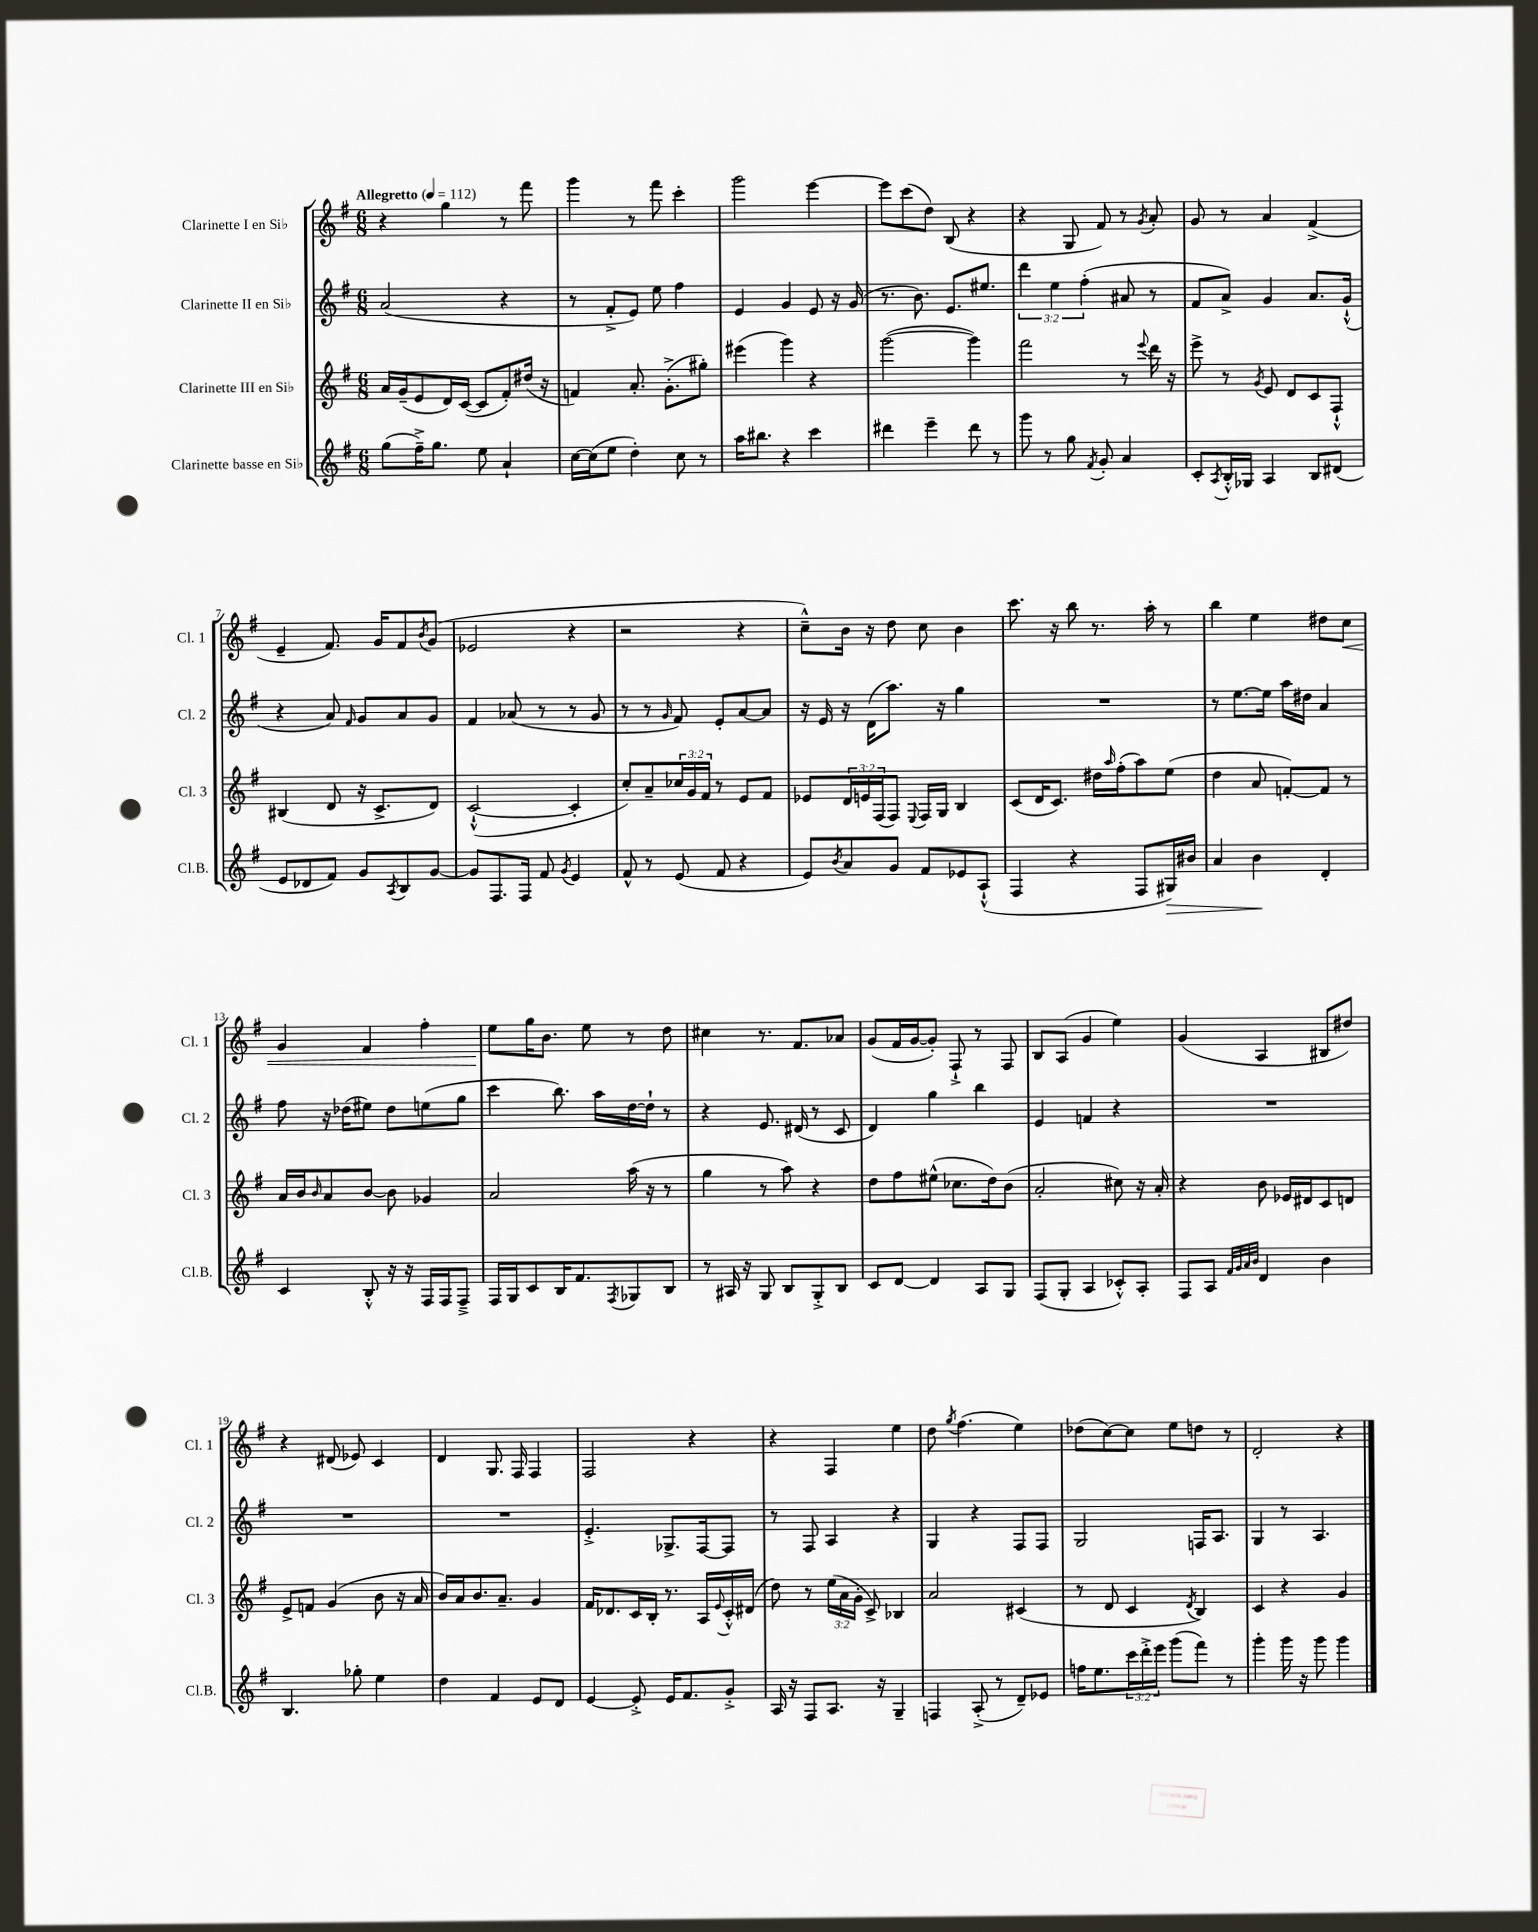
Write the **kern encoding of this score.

**kern	**dynam	**kern	**kern	**kern	**dynam
*part4	*part4	*part3	*part2	*part1	*part1
*staff4	*staff4	*staff3	*staff2	*staff1	*staff1
*I"Clarinette basse en Si♭	*	*I"Clarinette III en Si♭	*I"Clarinette II en Si♭	*I"Clarinette I en Si♭	*
*I'Cl.B.	*	*I'Cl. 3	*I'Cl. 2	*I'Cl. 1	*
*clefG2	*	*clefG2	*clefG2	*clefG2	*
*k[f#]	*	*k[f#]	*k[f#]	*k[f#]	*
*M6/8	*	*M6/8	*M6/8	*M6/8	*
*MM112	*	*MM112	*MM112	*MM112	*
=1	=1	=1	=1	=1	=1
!	!	!	!	!LO:TX:a:B:t=Allegretto	!
(8gg\L	.	16a/LL	(2a/	4r	.
.	.	(16g~/J	.	.	.
16ff#~^\K)	.	8e/	.	.	.
8.gg\J	.	.	.	.	.
.	.	16d/L)	.	4gg\	.
.	.	([16c/JJ	.	.	.
8ee\	.	8c/L]	.	.	.
4a`/	.	8f#'/)	4r	8r	.
.	.	(16dd#X/Jk	.	8fff#\	.
.	.	16r	.	.	.
=2	=2	=2	=2	=2	=2
[16cc\LL	.	4fn/)	8r	4ggg\	.
(16cc\J]	.	.	.	.	.
8ee\J	.	.	8f#'^/L	.	.
4dd'\)	.	8.a'/	8e/J)	8r	.
.	.	.	8ee\	8fff#\	.
.	.	(8.g'^\L	.	.	.
8cc\	.	.	4ff#\	4ccc'\	.
8r	.	8gg#X'\J)	.	.	.
=3	=3	=3	=3	=3	=3
16aa\KL	.	(4eee#X\	4e/	2ggg\	.
8.bb#X\J	.	.	.	.	.
4r	.	4ggg\)	4g/	.	.
4ccc\	.	4r	8e/	[4eee\	.
.	.	.	16r	.	.
.	.	.	(16g/	.	.
=4	=4	=4	=4	=4	=4
4ddd#X\	.	([2ggg\	8.r	8eee\L]	.
.	.	.	.	(8ccc\	.
.	.	.	8.b\)	.	.
4eee~\	.	.	.	8dd\J)	.
.	.	.	8.e/L	(8B/	.
8ddd#\	.	4ggg\])	.	4r	.
.	.	.	8.ee#X/J	.	.
8r	.	.	.	.	.
=5	=5	=5	=5	=5	=5
8ggg\	.	2fff#\	6ddd\	4r	.
8r	.	.	.	.	.
.	.	.	6ee\	.	.
8gg\	.	.	.	8G/	.
.	.	.	(6ff#'\	.	.
8qf#/	.	.	.	.	.
8g'/	.	.	.	8f#/)	.
4a/	.	8r	8a#X/	8r	.
.	.	8qqeee/	.	8qg/	.
.	.	16ddd\	8r	8a'/	.
.	.	16r	.	.	.
=6	=6	=6	=6	=6	=6
8c'/L	.	8eee^\	8f#/L	8g/	.
8qA/	.	.	.	.	.
16B'^^/L	.	8r	8a^/J)	8r	.
16G-X/JJ	.	.	.	.	.
.	.	8qg/	.	.	.
4A/	.	8e/	4g/	4a/	.
.	.	8d/L	.	.	.
8B/L	.	8c/	8.a/L	(4f#^/	.
(8d#X/J	.	8F#`^^/J	.	.	.
.	.	.	(16g`^^/Jk	.	.
!!LO:LB:g=z
=7	=7	=7	=7	=7	=7
8e/L	.	(4B#X/	4r	4e~/	.
8d-X/	.	.	.	.	.
8f#/J)	.	8d/	8a/)	8.f#/)	.
.	.	.	16qqf#/	.	.
8g/L	.	16r	8g/L	.	.
.	.	8.c^/L	.	16g/KL	.
8qA/	.	.	.	.	.
8B/	.	.	8a/	8f#/	.
.	.	.	.	8qb/	.
[8g/J	.	8d/J)	8g/J	(8g/J	.
=8	=8	=8	=8	=8	=8
8g/L]	.	([2c`^^/	4f#/	2e-X/	.
8.F#/	.	.	.	.	.
.	.	.	(8a-X/	.	.
16F#/Jk	.	.	.	.	.
8f#/	.	.	8r	.	.
8qg/	.	.	.	.	.
4e/	.	4c'/]	8r	4r	.
.	.	.	8g/	.	.
=9	=9	=9	=9	=9	=9
8f#^^/	.	8cc'/L)	8r	2r	.
8r	.	8a~/	8r	.	.
.	.	.	16qqg/	.	.
(8e/	.	24cc-X/L	8f#/)	.	.
.	.	24g/	.	.	.
.	.	24f#/JJ	.	.	.
8f#/	.	8r	8e'/L	.	.
4r	.	8e/L	[8a/	4r	.
.	.	8f#/J	8a/J]	.	.
=10	=10	=10	=10	=10	=10
8e/L)	.	8e-X/L	16r	8cc~^^\L)	.
.	.	.	16e/	.	.
8qb/	.	.	.	.	.
8a/	.	24d/L	16r	16b\Jk	.
.	.	24en/	.	.	.
.	.	.	(16d\KL	16r	.
.	.	(24F#/J	.	.	.
8g/J	.	8F#/J)	8.aa\J)	8dd\	.
.	.	8qqE/	.	.	.
8f#/L	.	16F#/LL	.	8cc\	.
.	.	16G/JJ	16r	.	.
8e-X/	.	4B/	4gg\	4b\	.
(8A`^^/J	.	.	.	.	.
=11	=11	=11	=11	=11	=11
4F#/	.	(8c/L	2.r	8.ccc\	.
.	.	16d/K	.	.	.
.	.	8.c/J)	.	16r	.
4r	.	.	.	8bb\	.
.	.	16dd#X\LL	.	8.r	.
.	.	16qqaa/	.	.	.
.	.	(16ff#'\J	.	.	.
8F#/L	.	8aa\)	.	.	.
.	.	.	.	16aa'\	.
!	!LO:HP:b	!	!	!	!
16G#X/L)	>	(8ee\J	.	8r	.
16b#X/JJ	.	.	.	.	.
=12	=12	=12	=12	=12	=12
4a/	.	4dd\	8r	4bb\	.
.	.	.	[8.ee\L	.	.
4b\	.	8a/	.	4ee\	.
.	.	.	16ee\Jk]	.	.
.	.	[8fn'/L)	16aa\LL	.	.
.	.	.	16dd#X\JJ	.	.
4d'/	]	8f/J]	4a/	8dd#X\L	.
!	!	!	!	!	!LO:HP:b
.	.	8r	.	8cc\J	<
!!LO:LB:g=z
=13	=13	=13	=13	=13	=13
4c/	.	16a/LL	8ff#\	4g/	.
.	.	16b/J	.	.	.
.	.	16qqb/	.	.	.
.	.	8a/	16r	.	.
.	.	.	(16dd-X\KL	.	.
8B'^^/	.	[8b/J	8ee#X\J)	4f#/	.
16r	.	8b\]	8dd-\L	.	.
16r	.	.	.	.	.
16F#/LL	.	4g-X/	(8een\	4ff#'\	.
16F#/J	.	.	.	.	.
8F#~^/J	.	.	8gg\J	.	.
=14	=14	=14	=14	=14	=14
16F#/LL	.	2a/	4ccc\	8ee\L	.
16G/J	.	.	.	.	.
8c/	.	.	.	16gg\K	[
.	.	.	.	8.b\J	.
16B/K	.	.	8.bb\)	.	.
8.f#/	.	.	.	.	.
.	.	.	.	8ee\	.
.	.	.	16aa\LL	.	.
8qF#/	.	.	.	.	.
8G-X/	.	(16aa\	[16dd\	8r	.
.	.	16r	16dd`\JJ]	.	.
8B/J	.	8r	8r	8dd\	.
=15	=15	=15	=15	=15	=15
8r	.	4gg\	4r	4cc#X\	.
16A#X/	.	.	.	.	.
16r	.	.	.	.	.
8G/	.	8r	8.e/	8.r	.
8B/L	.	8aa\)	.	.	.
.	.	.	(16d#X/	8.f#/L	.
8G'^/	.	4r	8r	.	.
8B/J	.	.	8c/	8a-X/J	.
=16	=16	=16	=16	=16	=16
8c/L	.	8dd\L	4d/)	(8g/L	.
[8d/J	.	8ff#\	.	16f#/L	.
.	.	.	.	[16g/J	.
4d/]	.	(8ee#X^^\J	4gg\	8g'/J])	.
.	.	8.cc-X\L	.	8F#`^/	.
8A/L	.	.	4bb\	8r	.
.	.	16dd\k)	.	.	.
8G/J	.	(8b\J	.	8F#/	.
=17	=17	=17	=17	=17	=17
(8F#/L	.	2a'/	4e/	8B/L	.
8G'/J	.	.	.	(8A/J	.
4A/	.	.	4fn/	4g/	.
8c-X'^^/L)	.	8cc#X\)	4r	4ee\)	.
8A'/J	.	16r	.	.	.
.	.	16a'/	.	.	.
=18	=18	=18	=18	=18	=18
8F#/L	.	4r	2.r	(4g/	.
8A/J	.	.	.	.	.
32qqf#/LLL	.	.	.	.	.
32qqg/	.	.	.	.	.
32qqa/	.	.	.	.	.
32qqb/JJJ	.	.	.	.	.
4d/	.	8b\	.	4A/	.
.	.	16e-X/LL	.	.	.
.	.	16d#X/J	.	.	.
4b\	.	8c/	.	8B#X/L	.
.	.	8dn/J	.	8dd#X/J)	.
!!LO:LB:g=z
=19	=19	=19	=19	=19	=19
4.B/	.	8e^/L	2.r	4r	.
.	.	8fn/J	.	.	.
.	.	(4g/	.	(8d#X/	.
8gg-X'\	.	.	.	8e-X/)	.
4ee\	.	8b\	.	4c/	.
.	.	16r	.	.	.
.	.	16a/	.	.	.
=20	=20	=20	=20	=20	=20
4dd\	.	16b/LL)	2.r	4d/	.
.	.	16a/J	.	.	.
.	.	8.b/	.	.	.
4f#/	.	.	.	8.G/	.
.	.	8.a~/J	.	.	.
.	.	.	.	16F#/	.
8e/L	.	4g/	.	4F#/	.
8d/J	.	.	.	.	.
=21	=21	=21	=21	=21	=21
[4e/	.	16f#/KL	4.e'^/	2F#/	.
.	.	8.d-X/	.	.	.
8e'^/]	.	16c/L	.	.	.
.	.	16B'/JJ	.	.	.
16e/KL	.	8.r	8.G-X^/L	.	.
8.f#/	.	.	.	.	.
.	.	.	.	4r	.
.	.	16A/LL	[16F#/k	.	.
.	.	8qqe/	.	.	.
8g'^/J	.	16c'^^/	8F#/J]	.	.
.	.	(16d#X/JJ	.	.	.
=22	=22	=22	=22	=22	=22
16A/	.	8dd\)	8r	4r	.
16r	.	.	.	.	.
8F#/L	.	8r	8F#/	.	.
8.A/J	.	(24ee\LL	4A/	4F#/	.
.	.	24a\	.	.	.
.	.	24g'\JJ	.	.	.
.	.	8c^/)	.	.	.
16r	.	.	.	.	.
4G~/	.	4B-X/	4r	4ee\	.
=23	=23	=23	=23	=23	=23
4Fn/	.	2a/	4G/	8dd\	.
.	.	.	.	8qgg/	.
.	.	.	.	(4.ff#\	.
(8A'^/	.	.	4r	.	.
8r	.	.	.	.	.
8d~/L)	.	(4c#X/	8F#/L	4ee\)	.
8e-X/J	.	.	8F#/J	.	.
=24	=24	=24	=24	=24	=24
16ffn\KL	.	8r	2G/	(8dd-X\L	.
8.ee\	.	.	.	.	.
.	.	8d/	.	[8cc\)	.
24ccc\L	.	4c/	.	8cc\J]	.
24ddd'^\	.	.	.	.	.
24eee\JJ	.	.	.	.	.
(8ggg\L	.	.	.	8ee\L	.
.	.	8qd/	.	.	.
8fff#\J)	.	4B/)	16Fn/KL	8ddn\J	.
.	.	.	8.A/J	.	.
8r	.	.	.	8r	.
=25	=25	=25	=25	=25	=25
4ggg'\	.	4c/	4G/	2d'/	.
16ggg\	.	4r	8r	.	.
16r	.	.	.	.	.
8ggg\	.	.	4.A/	.	.
4ggg\	.	4g/	.	4r	.
==	==	==	==	==	==
*-	*-	*-	*-	*-	*-
